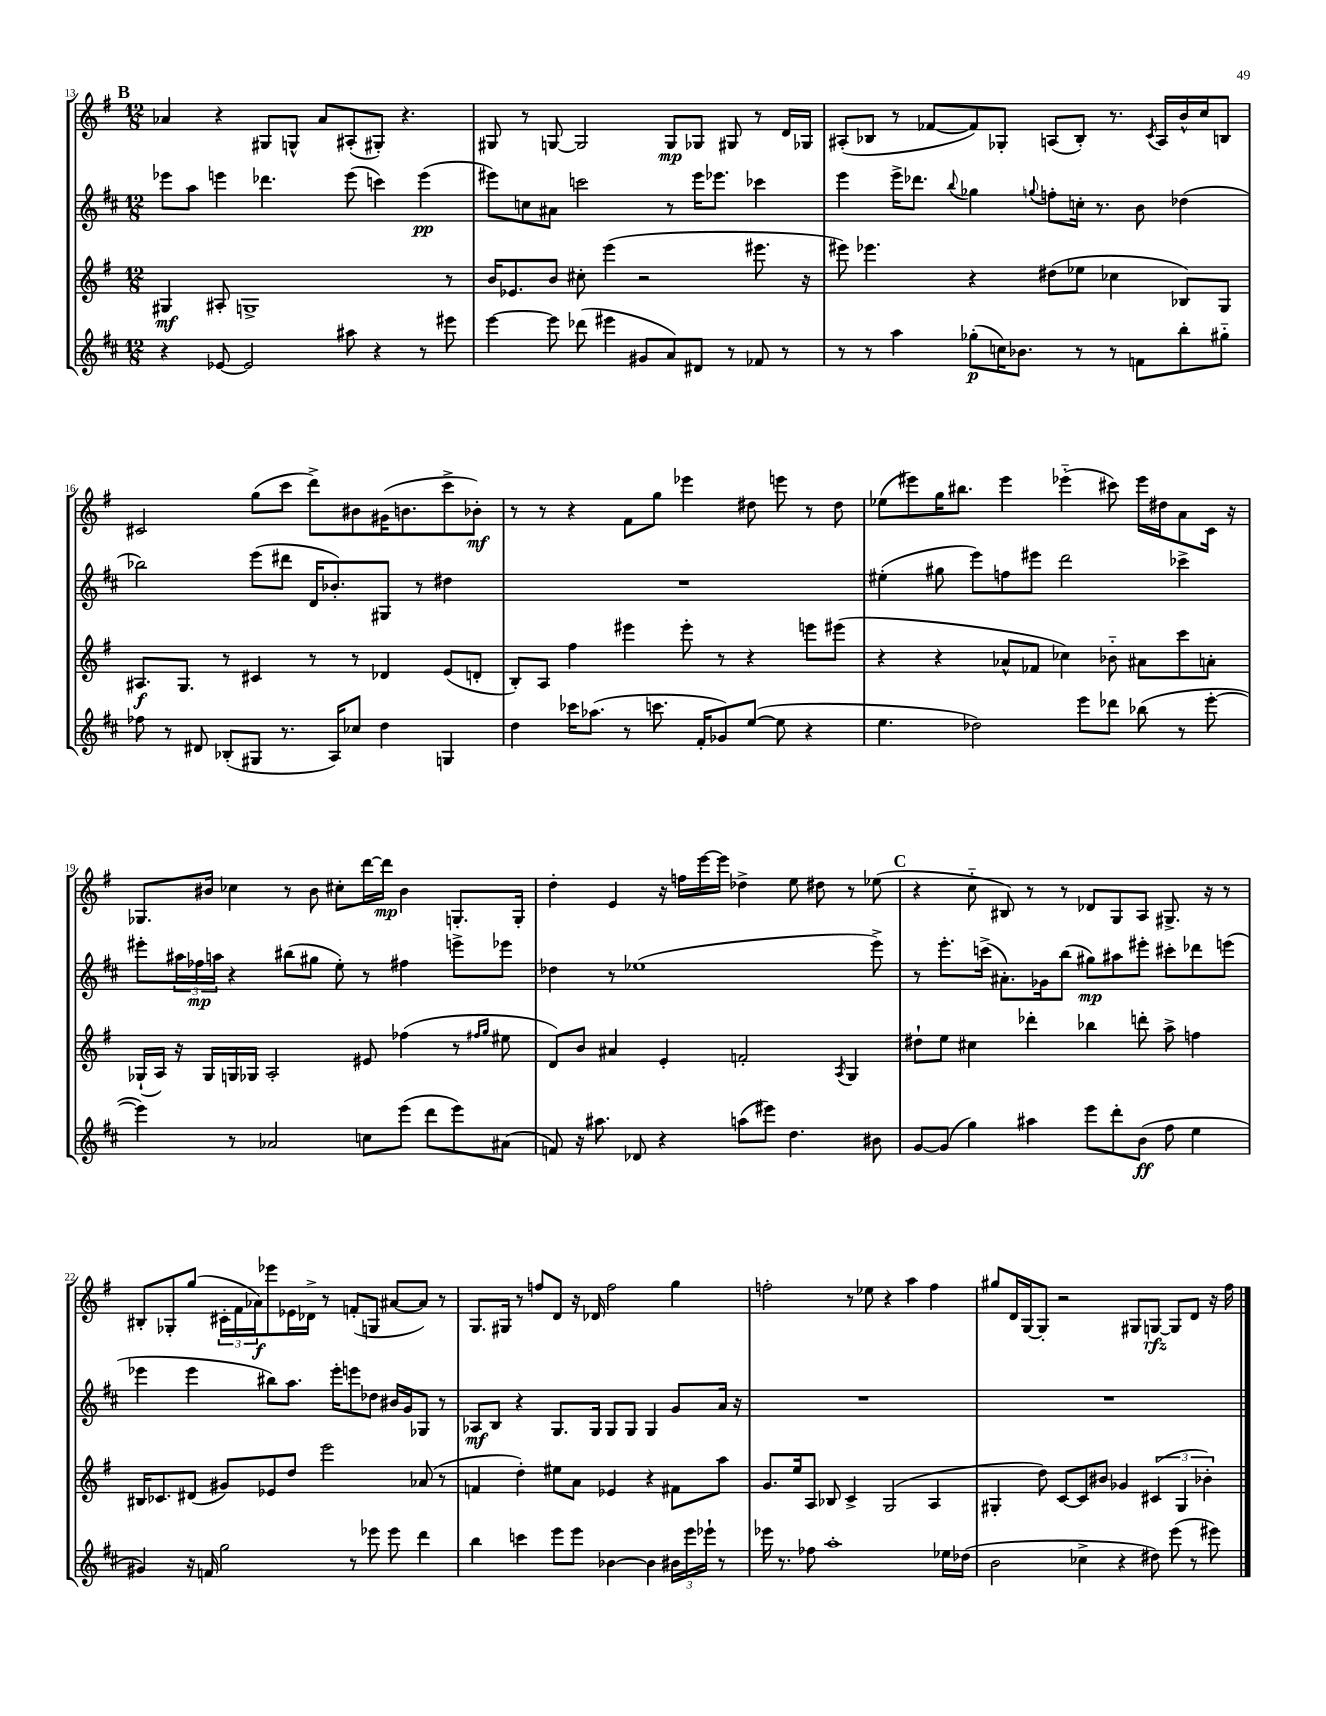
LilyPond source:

<<
\new StaffGroup <<
\new Staff = "s0" {
    \clef treble \key g \major \numericTimeSignature \time 12/8
    \mark \markup { \bold "B" } aes'4 r4 gis8 g8-^ aes'8 ais8-.( gis8-.) r4. |
    gis8 r8 g8~ g2 g8\mp ges8 gis8 r8 d'16 ges16 |
    ais8-.( bes8 r8 fes'8~ fes'8) ges8-. a8( bes8-.) r8. \acciaccatura { c'8 } a16 b'16-^ c''16 b8 |
    cis'2 g''8( c'''8 d'''8->) bis'8 gis'16( b'8. c'''8-> bes'8-.\mf) |
    r8 r8 r4 fis'8 g''8 ees'''4 dis''8 e'''8 r8 dis''8 |
    ees''8( eis'''8) g''16 bis''8. eis'''4 ees'''4-_( cis'''8) ees'''16 dis''16 a'8 c'16 r16 |
    ges8. bis'16 ces''4 r8 bis'8 cis''8-. d'''16~ d'''16\mp bis'4 g8.-. g16-. |
    d''4-. e'4 r16 f''16 e'''16~ e'''16 des''4-> e''8 dis''8 r8 ees''8( |
    \mark \markup { \bold "C" } r4 c''8-_ bis8) r8 r8 des'8 g8 a8 gis8.-> r16 r8 |
    bis8-. ges8-. g''8( \tuplet 3/2 { cis'16-. fis'16 aes'16\f) } ees'''8 ees'16 des'16-> r8 f'8-.( g8 ais'8~ ais'8) r8 |
    g8. gis16 r8 f''8 d'8 r16 des'16 f''2 g''4 |
    f''2-. r8 ees''8 r4 a''4 f''4 |
    gis''8 d'16 g16~ g8-. r2 gis8 g8~\rfz g8 d'8 r16 fis''16 \bar "|." |
}
\new Staff = "s1" {
    \clef treble \key d \major \numericTimeSignature \time 12/8
    \mark \markup { \bold "B" } ees'''8 a''8 e'''4 des'''4. e'''8( c'''4) e'''4\pp( |
    eis'''8) c''8 ais'8 c'''2 r8 eis'''16 ees'''8. ces'''4 |
    e'''4 e'''16-> des'''8. \appoggiatura { b''8 } ges''4 \appoggiatura { g''8 } f''8-. c''16-. r8. b'8 des''4( |
    bes''2) e'''8( dis'''8 d'16 bes'8.-.) gis8 r8 dis''4 |
    R1. |
    eis''4-.( gis''8 e'''8) f''8 eis'''8 d'''2 ces'''4-> |
    eis'''8-. \tuplet 3/2 { ais''16 fes''16\mp a''16 } r4 bis''8( gis''8 e''8-.) r8 fis''4 e'''8-> ees'''8 |
    des''4 r8 ees''1( e'''8->) |
    \mark \markup { \bold "C" } r8 e'''8.-. c'''16->( ais'8.-.) ges'16 b''8( gis''8\mp) ais''8 eis'''8-. cis'''8-. des'''8 e'''8( |
    ees'''4 ees'''4 bis''8) a''8. ees'''16-. e'''8 des''8 bis'16 g'16 ges8 r8 |
    aes8\mf b8 r4 g8. g16 g8 g8 g4 g'8 a'16 r16 |
    R1. |
    R1. \bar "|." |
}
\new Staff = "s2" {
    \clef treble \key g \major \numericTimeSignature \time 12/8
    \mark \markup { \bold "B" } gis4\mf ais8-. g1-> r8 |
    b'16 ees'8. b'8 cis''8-. e'''4( r2 eis'''8. r16 |
    eis'''8) ees'''4. r4 dis''8( ees''8 ces''4 bes8) g8 |
    ais8.\f g8. r8 cis'4 r8 r8 des'4 e'8( d'8-. |
    b8-.) a8 fis''4 eis'''4 eis'''8-. r8 r4 e'''8 eis'''8( |
    r4 r4 aes'8-^ fes'8 ces''4) bes'8-_ ais'8 c'''8 a'8-. |
    ges16-!( a16) r16 ges16 g16 ges16 a2-. eis'8 fes''4( r8 \grace { fis''16 g''16 } eis''8 |
    d'8) b'8 ais'4 e'4-. f'2-. \acciaccatura { a8 } g4 |
    \mark \markup { \bold "C" } dis''8-! e''8 cis''4 des'''4-. bes''4 d'''8-. a''8-> f''4 |
    bis16 ces'8. dis'8( gis'8) ees'8 d''8 e'''2 aes'8( r8 |
    f'4 d''4-.) eis''8 a'8 ees'4 r4 fis'8 a''8 |
    g'8. e''16 a8 bes8 c'4-> g2( a4 |
    gis4-. d''8) c'8~ c'8 bis'8 ges'4 \tuplet 3/2 { cis'4( gis4 bes'4-.) } \bar "|." |
}
\new Staff = "s3" {
    \clef treble \key d \major \numericTimeSignature \time 12/8
    \mark \markup { \bold "B" } r4 ees'8~ ees'2 ais''8 r4 r8 eis'''8 |
    e'''4~ e'''8 des'''8( eis'''4 gis'8 a'8) dis'8 r8 fes'8 r8 |
    r8 r8 a''4 ges''8-.\p( c''16) bes'8. r8 r8 f'8 b''8-. gis''8-_ |
    fes''8 r8 dis'8 bes8-.( gis8 r8. a16) ces''8 d''4 g4 |
    d''4 ces'''16 aes''8.( r8 c'''8. fis'16-. ges'8) e''8~( e''8 r4 |
    e''4. des''2) e'''8 des'''8 bes''8( r8 e'''8~-. |
    e'''4) r8 aes'2 c''8 e'''8( d'''8 e'''8) ais'8( |
    f'8) r16 ais''8. des'8 r4 a''8( eis'''8) d''4. bis'8 |
    \mark \markup { \bold "C" } g'8~ g'8( g''4) ais''4 e'''8 d'''8-. b'8\ff( fis''8 e''4 |
    gis'4) r16 f'16 g''2 r8 ees'''8 ees'''8 d'''4 |
    b''4 c'''4 e'''8 e'''8 bes'4~ bes'4 \tuplet 3/2 { bis'16 e'''16 ees'''16-! } r8 |
    ees'''16 r8. fes''8 a''1-. ees''16 des''16( |
    b'2 ces''4-> r4 dis''8) e'''8( r8 eis'''8) \bar "|." |
}
>>
>>
\layout { \context { \Score currentBarNumber = #13 } }
